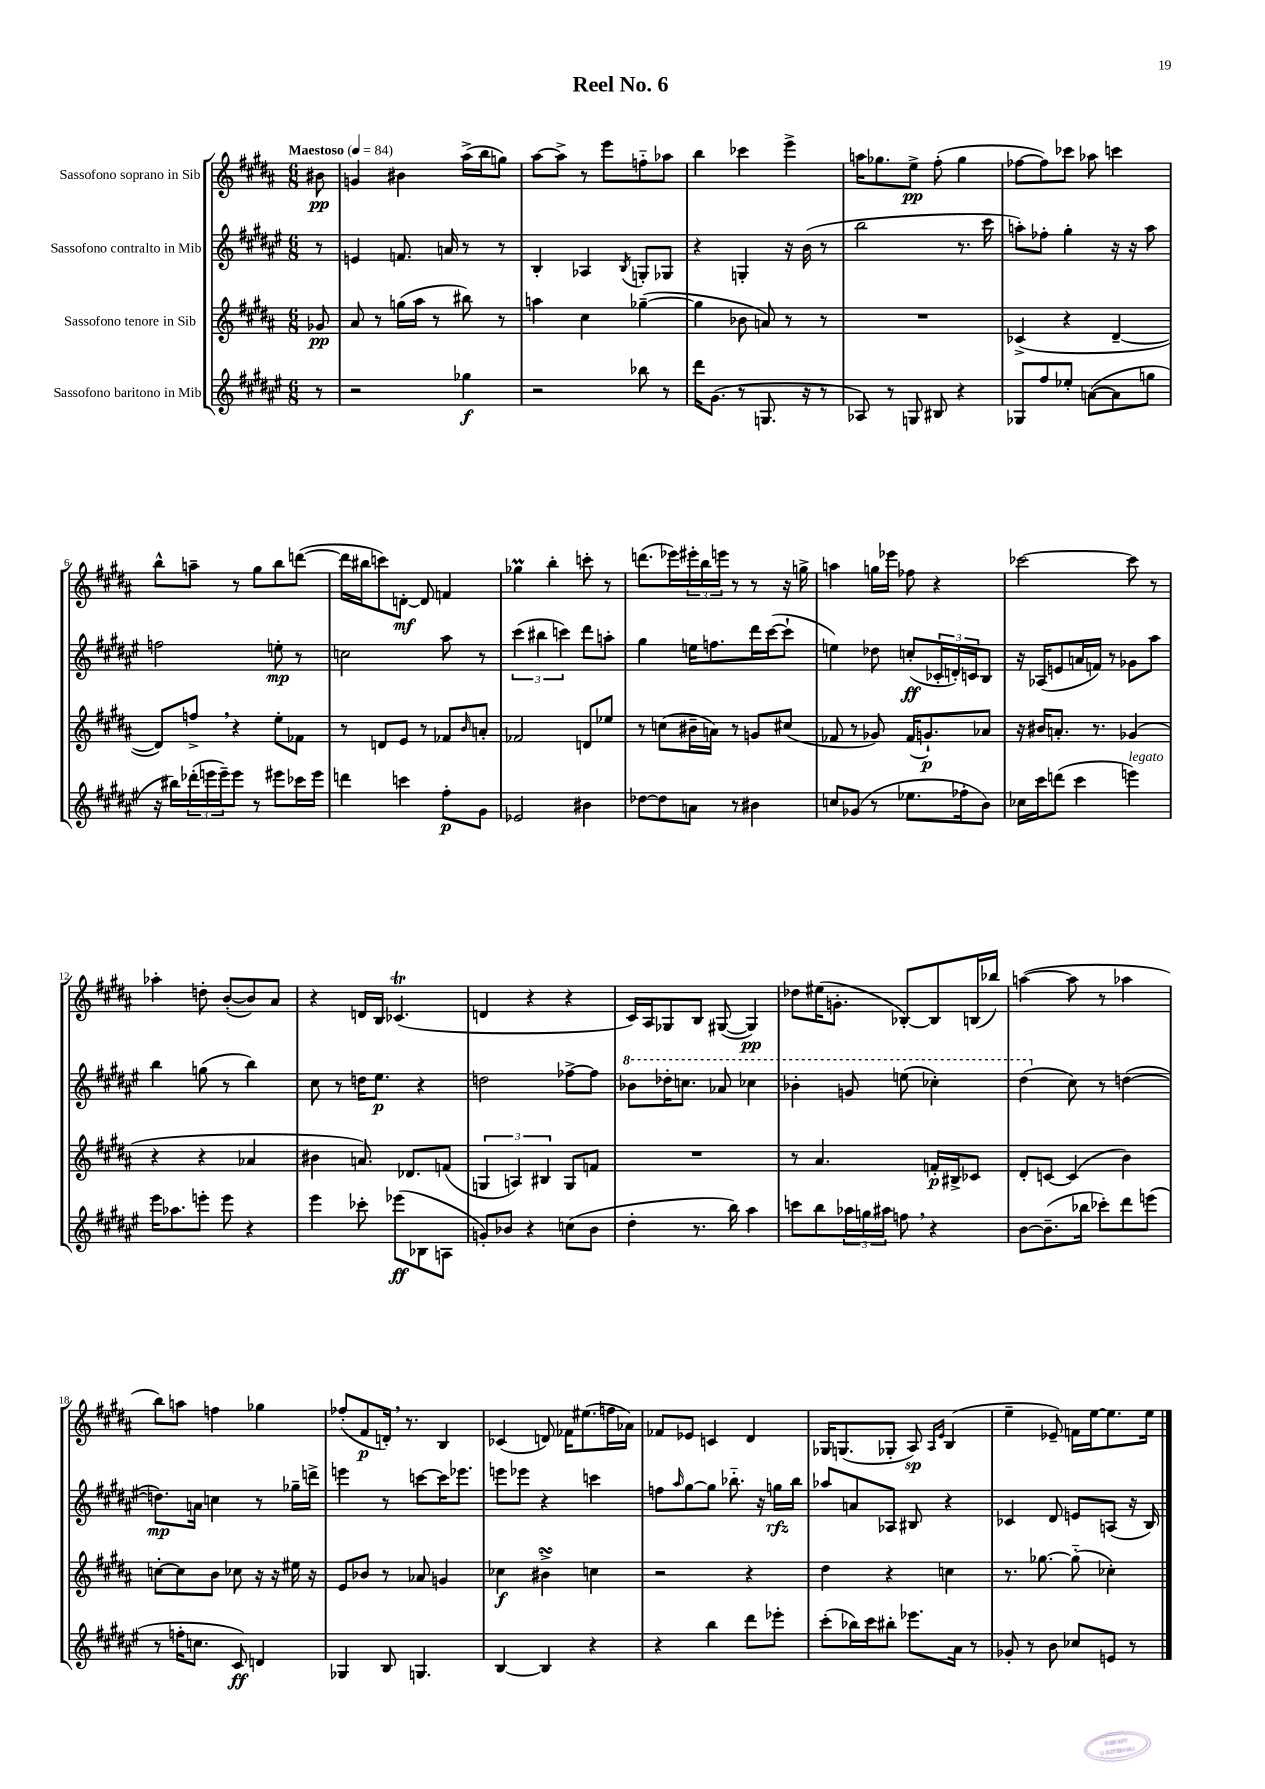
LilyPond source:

\header { title = "Reel No. 6" }
<<
\new StaffGroup <<
\new Staff = "s0" \with { instrumentName = "Sassofono soprano in Sib" } {
    \clef treble \key b \major \numericTimeSignature \time 6/8 \partial 8 \tempo "Maestoso" 4 = 84
    bis'8\pp |
    g'4 bis'4 ais''16->( b''16 g''8) |
    ais''8~ ais''8-> r8 e'''8 f''8-_ aes''8 |
    b''4 ces'''4 e'''4-> |
    a''16 ges''8. e''8->\pp fis''8-.( ges''4 |
    fes''8~ fes''8) ces'''8 aes''8 c'''4 |
    b''8-^ a''8-- r8 gis''8 b''8 d'''8~( |
    d'''16 bis''16 c'''8) d'8~-.\mf d'8 f'4 |
    ges''4\prall b''4-. c'''8-. r8 |
    d'''8.( ees'''16) \tuplet 3/2 { eis'''16-. b''16 e'''16 } r8 r8 r16 g''16-> |
    a''4 g''16 ees'''16 fes''8 r4 |
    ces'''2~ ces'''8 r8 |
    aes''4-. d''8-. b'8~-.( b'8) ais'8 |
    r4 d'16 b16 ces'4.\trill( |
    d'4 r4 r4 |
    cis'16) ais16 ges8 b8 gis8~( gis4\pp) |
    des''8 eis''16( g'8.-. bes8~-.) bes8 b16( bes''16) |
    a''4~( a''8 r8 aes''4 |
    b''8) a''8 f''4 ges''4 |
    fes''8-.( fis'8\p d'16-.) \breathe r8. b4 |
    ces'4( d'8) fes'16 eis''8.( f''16 aes'16) |
    fes'8 ees'8 c'4 dis'4 |
    ges16 g8.( ges8-. ais8\sp) \grace { ais16 e'16 } b4( |
    e''4-- ees'8--) f'16 e''16~ e''8. e''16 \bar "|." |
}
\new Staff = "s1" \with { instrumentName = "Sassofono contralto in Mib" } {
    \clef treble \key fis \major \numericTimeSignature \time 6/8 \partial 8
    r8 |
    e'4 f'8. a'16 r8 r8 |
    b4-. aes4 \acciaccatura { b8 } g8-. ges8 |
    r4 g4-. r16 b'16( r8 |
    b''2 r8. cis'''16 |
    a''8-.) fes''8-. gis''4-. r16 r16 a''8 |
    f''2 e''8-.\mp r8 |
    c''2 ais''8 r8 |
    \tuplet 3/2 { cis'''4( bis''4 c'''4) } dis'''8 a''8-. |
    gis''4 e''16 f''8. dis'''16 cis'''16~( cis'''8-! |
    e''4) des''8 c''8-.\ff( \tuplet 3/2 { ces'16-. d'16-.) c'16 } b8 |
    r16 aes16( e'8 a'16 f'16) r8 ges'8 ais''8 |
    b''4 g''8( r8 b''4) |
    cis''8 r8 d''16 eis''8.\p r4 |
    d''2 fes''8~-> fes''8 |
    \ottava #1 bes''8 des'''16-. c'''8. aes''8 ces'''4 |
    bes''4-. g''8 e'''8( ces'''4-.) |
    dis'''4( \ottava #0 cis''8) r8 d''4~( |
    d''8.\mp) a'16 c''4 r8 ges''16-- d'''16-> |
    e'''4 r8 c'''8~ c'''16 ees'''8. |
    e'''8 ees'''8 r4 c'''4 |
    f''8 \grace { ais''16 } gis''8~ gis''8 bes''8.-_ r16 g''16\rfz bes''16 |
    aes''8 a'8 aes8 bis8 r4 |
    ces'4 dis'8 e'8 a8( r16 b16) \bar "|." |
}
\new Staff = "s2" \with { instrumentName = "Sassofono tenore in Sib" } {
    \clef treble \key b \major \numericTimeSignature \time 6/8 \partial 8
    ges'8\pp |
    ais'8 r8 g''16( ais''16 r8 bis''8) r8 |
    a''4 cis''4 ges''4~--( |
    ges''4 bes'8 a'8) r8 r8 |
    R2. |
    ces'4->( r4 dis'4~-- |
    dis'8) f''8-> \breathe r4 e''8-. fes'8 |
    r8 d'8 e'8 r8 fes'8 \grace { b'16 } a'8-. |
    fes'2 d'8 ees''8 |
    r8 c''8( bis'16-- a'16) r8 g'8 cis''8( |
    fes'8 r8 ges'8) fes'16( g'8.-!\p) aes'8 |
    r16 bis'16 a'8.-. r8. ges'4( |
    r4 r4 aes'4 |
    bis'4 a'8.) des'8. f'8( |
    \tuplet 3/2 { g4 a4) bis4 } g8 f'8 |
    R2. |
    r8 ais'4. f'16-.\p bis16-> ces'8 |
    dis'8-. c'8~ c'4( b'4) |
    c''8~-. c''8 b'8 ces''8 r16 r16 eis''16 r16 |
    e'8 bes'8 r8 aes'8 g'4 |
    ces''4\f bis'4->\turn c''4 |
    r2 r4 |
    dis''4 r4 c''4 |
    r8. ges''8.~ ges''8-_( ces''4-.) \bar "|." |
}
\new Staff = "s3" \with { instrumentName = "Sassofono baritono in Mib" } {
    \clef treble \key fis \major \numericTimeSignature \time 6/8 \partial 8
    r8 |
    r2 ges''4\f |
    r2 bes''8 r8 |
    dis'''16 gis'8.( r8 g8. r16 r8 |
    aes8) r8 g8 bis8 r4 |
    ges8 fis''8 ees''8-. a'8~( a'8 g''8 |
    r16 bis''16) \tuplet 3/2 { des'''16-.( e'''16 e'''16--) } e'''8 r8 eis'''8 ces'''16 eis'''16 |
    d'''4 c'''4 fis''8-.\p gis'8 |
    ees'2 bis'4 |
    des''8~ des''8 a'8 r8 bis'4 |
    c''8 ges'8( r8 ees''8. fes''16-. b'8) |
    ces''16 cis'''16 d'''8( cis'''4 e'''4^\markup { \italic "legato" }) |
    eis'''16 aes''8. e'''8-. e'''8 r4 |
    eis'''4 ces'''8-. ees'''8\ff( bes8 a8 |
    g'8-.) bes'8 r4 c''8( bes'8 |
    dis''4-. r8. b''16) ais''4 |
    c'''8 b''8 \tuplet 3/2 { aes''16 g''16 ais''16 } f''8 \breathe r4 |
    b'8~ b'8.--( bes''16 ces'''8-.) dis'''8 e'''8( |
    r8 f''16-. c''8. cis'8\ff) d'4 |
    ges4 b8 g4. |
    b4~ b4 r4 |
    r4 b''4 dis'''8 ees'''8-. |
    cis'''8-.( bes''16) cis'''16 bis''8-. ees'''8. ais'16 r8 |
    ges'8-. r8 b'8 ces''8 e'8 r8 \bar "|." |
}
>>
>>
